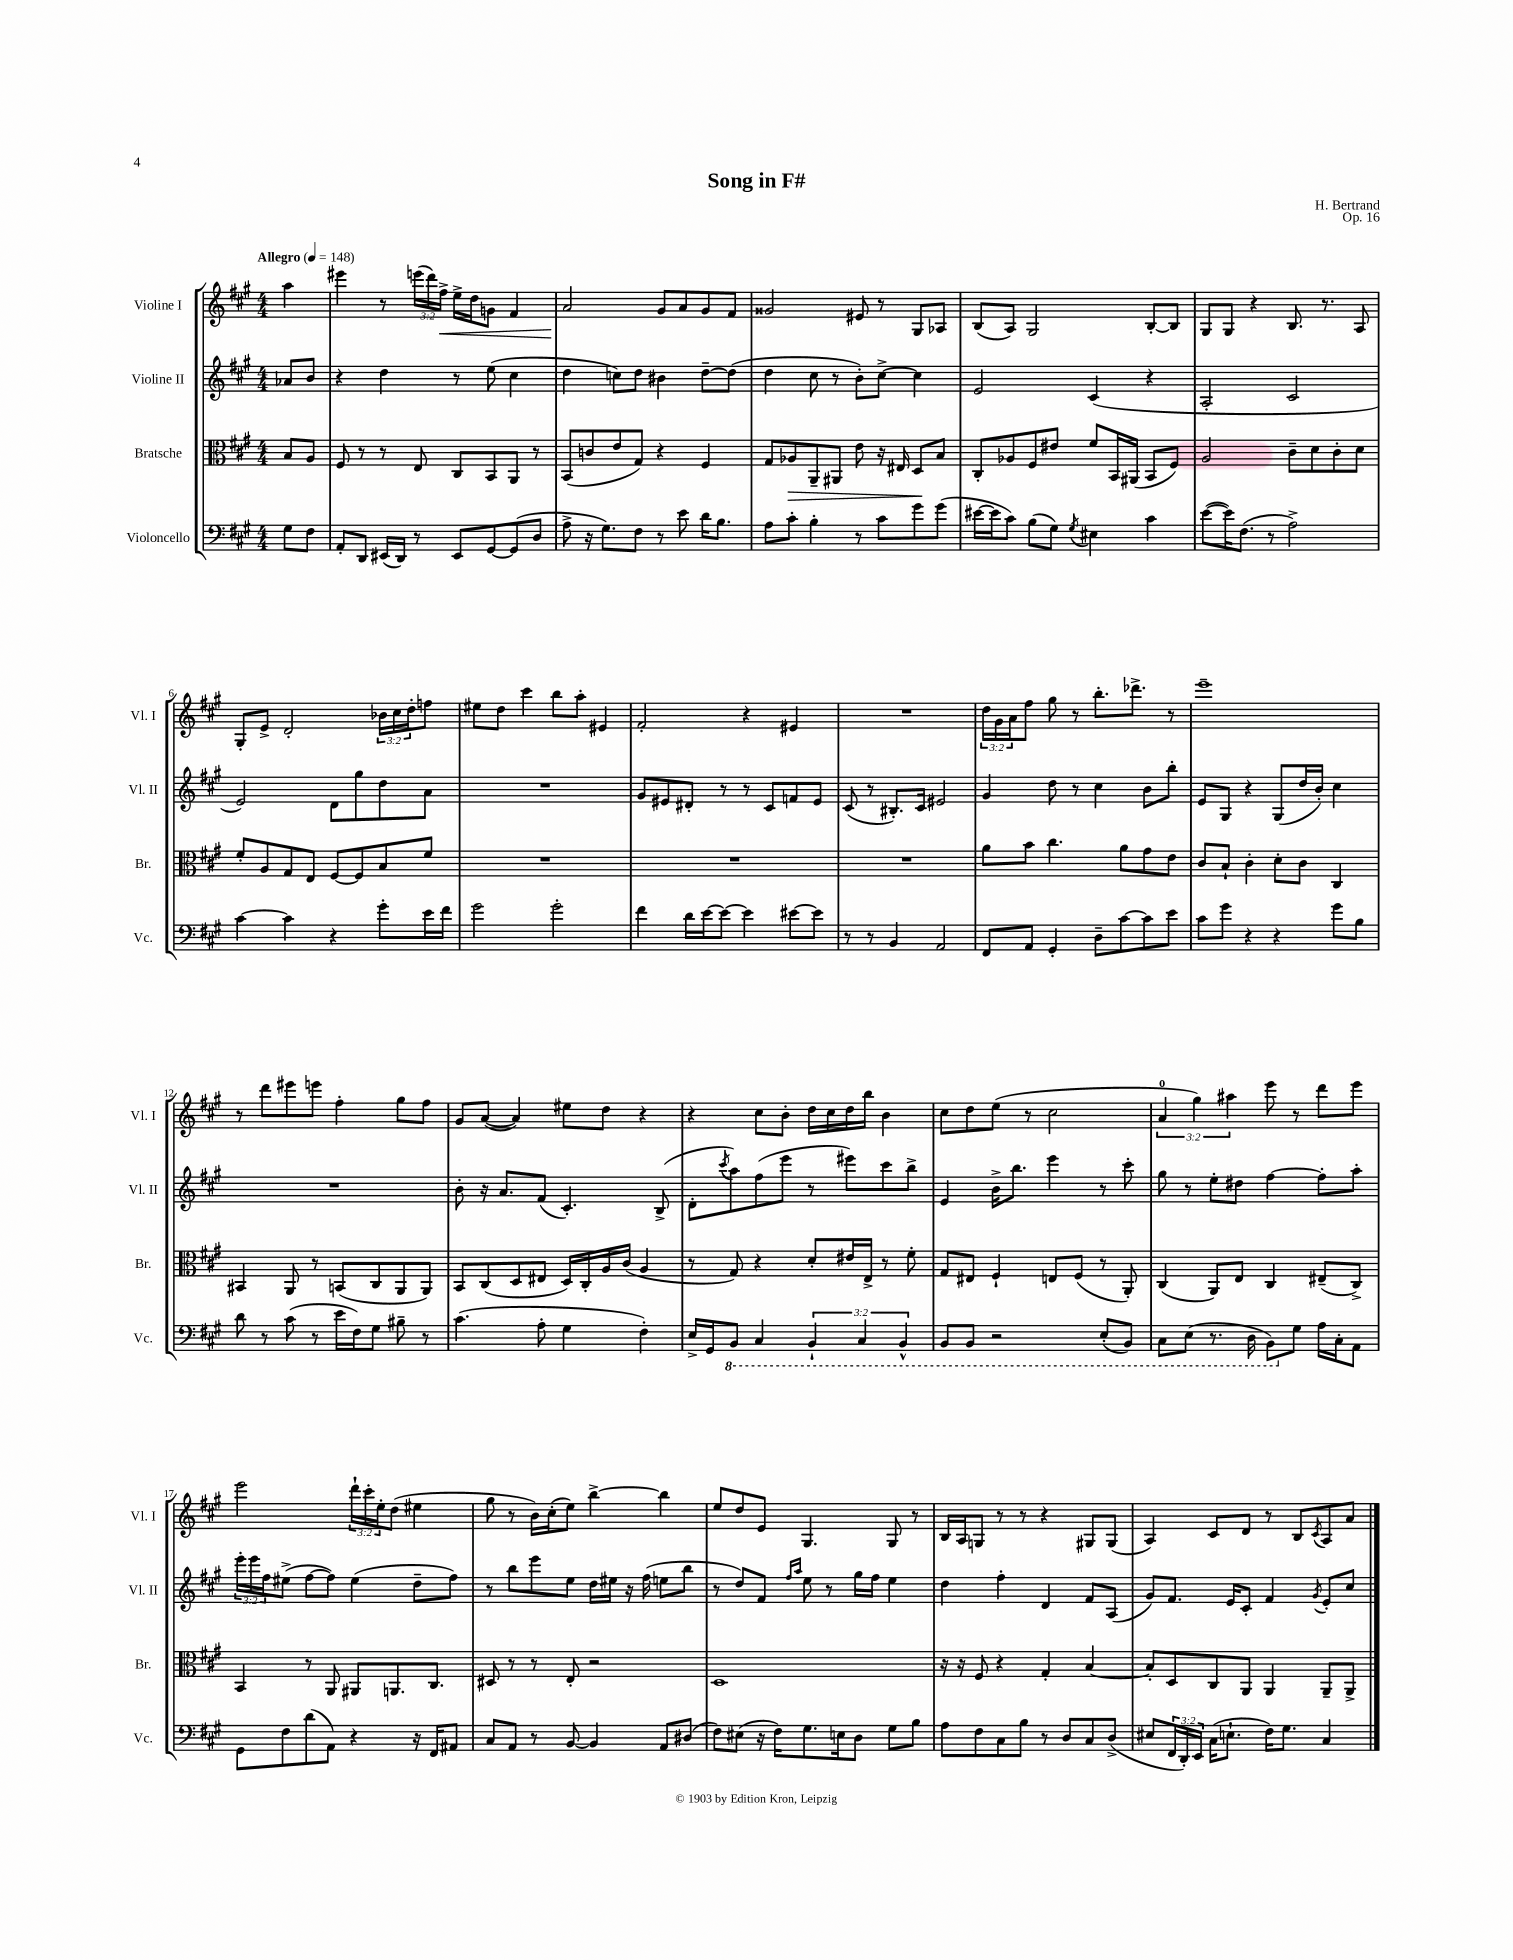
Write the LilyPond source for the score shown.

\header { title = "Song in F#" composer = "H. Bertrand" opus = "Op. 16" }
<<
\new StaffGroup <<
\new Staff = "s0" \with { instrumentName = "Violine I" shortInstrumentName = "Vl. I" } {
    \clef treble \key a \major \numericTimeSignature \time 4/4 \override Staff.TupletNumber.text = #tuplet-number::calc-fraction-text \partial 4 \tempo "Allegro" 4 = 148
    a''4 |
    eis'''4 r8 \tuplet 3/2 { e'''16( d'''16) fis''16->\< } e''16-> d''16 g'8 fis'4 |
    a'2\! gis'8 a'8 gis'8 fis'8 |
    gisis'2 eis'8 r8 gis8 aes8 |
    b8( a8) gis2 b8~-. b8 |
    gis8 gis8 r4 b8. r8. a8 |
    gis8-. e'8-> d'2-. \tuplet 3/2 { bes'16 cis''16 d''16-. } f''8 |
    eis''8 d''8 cis'''4 b''8 a''8-. eis'4 |
    fis'2-. r4 eis'4 |
    R1 |
    \tuplet 3/2 { d''16 gis'16 a'16 } fis''8 gis''8 r8 b''8.-. des'''8.-> r8 |
    e'''1-- |
    r8 d'''8 eis'''8 e'''8 fis''4-. gis''8 fis''8 |
    gis'8 a'8~( a'4) eis''8 d''8 r4 |
    r4 cis''8 b'8-. d''16 cis''16 d''16 b''16 b'4 |
    cis''8 d''8 e''8( r8 cis''2 |
    \tuplet 3/2 { a'4-0 gis''4) ais''4 } e'''8 r8 d'''8 e'''8 |
    e'''2 \tuplet 3/2 { d'''16-! cis'''16-. e''16-. } d''8( eis''4 |
    gis''8 r8 b'16) cis''16-.( e''8) b''4~-> b''4 |
    e''8 d''8 e'8 gis4. gis8 r8 |
    b16 a16 g8 r8 r8 r4 gis8 gis8( |
    a4) cis'8 d'8 r8 b8 \acciaccatura { cis'8 } a8 a'8 \bar "|." |
}
\new Staff = "s1" \with { instrumentName = "Violine II" shortInstrumentName = "Vl. II" } {
    \clef treble \key a \major \numericTimeSignature \time 4/4 \override Staff.TupletNumber.text = #tuplet-number::calc-fraction-text \partial 4
    aes'8 b'8 |
    r4 d''4 r8 e''8( cis''4 |
    d''4 c''8) d''8 bis'4 d''8~-- d''8( |
    d''4 cis''8 r8 b'8-.) cis''8~-> cis''4 |
    e'2 cis'4( r4 |
    a2-. cis'2 |
    e'2) d'8 gis''8 d''8 a'8 |
    R1 |
    gis'8 eis'8 dis'8-. r8 r8 cis'8 f'8 eis'8 |
    cis'8( r8 bis8.-.) cis'16 eis'2 |
    gis'4 d''8 r8 cis''4 b'8 b''8-. |
    e'8 gis8 r4 gis8( d''16 b'16-.) cis''4 |
    R1 |
    b'8-. r16 a'8. fis'8( cis'4.-.) b8->( |
    d'8-. \acciaccatura { cis'''8 } a''8) fis''8( e'''8 r8 eis'''8) cis'''8 b''8-> |
    e'4 b'16-> b''8. e'''4 r8 cis'''8-. |
    gis''8 r8 e''8-. dis''8 fis''4~ fis''8-. a''8-. |
    \tuplet 3/2 { e'''16-. e'''16 fis''16 } eis''8->( fis''8~ fis''8) eis''4( d''8-- fis''8) |
    r8 b''8 e'''8 e''8 d''16 eis''16 r16 fis''16( e''8 b''8 |
    r8 d''8) fis'8 \grace { fis''16 a''16 } e''8 r8 gis''16 fis''16 e''4 |
    d''4 fis''4-. d'4 fis'8 a8( |
    gis'8) fis'8. e'16 cis'8-. fis'4 \acciaccatura { gis'8 } e'8-. cis''8 \bar "|." |
}
\new Staff = "s2" \with { instrumentName = "Bratsche" shortInstrumentName = "Br." } {
    \clef alto \key a \major \numericTimeSignature \time 4/4 \partial 4
    b8 a8 |
    fis8 r8 r8 e8 cis8 b,8 a,8 r8 |
    b,8( c'8 e'8 gis8) r4 fis4 |
    gis8 aes8\> a,8-- ais,8 e'8 r16 eis16 d8\! b8 |
    cis8-. aes8 fis8 eis'8 fis'8 b,16 ais,16( b,8 fis8) |
    a2 cis'8-- d'8 cis'8-. d'8 |
    fis'8-. a8 gis8 e8 fis8~ fis8 b8 fis'8 |
    R1 |
    R1 |
    R1 |
    a'8 b'8 cis''4. a'8 gis'8 e'8 |
    cis'8 b8-! cis'4-. d'8-. cis'8 cis4 |
    bis,4 a,8 r8 b,8( cis8 a,8 a,8) |
    b,8 cis8( d8 eis8 d16) cis16-. a16 cis'16( a4 |
    r8 gis8) r4 d'8-. eis'16 e16-> r8 fis'8-. |
    gis8 eis8 fis4-! e8 fis8( r8 a,8-.) |
    cis4( a,8) e8 cis4 eis8--( cis8->) |
    b,4 r8 a,8 ais,8 a,8. cis8. |
    dis8 r8 r8 e8-. r2 |
    d1 |
    r16 r16 fis8 r4 gis4-. b4~ |
    b8-. d8 cis8 a,8 a,4 a,8-- a,8-> \bar "|." |
}
\new Staff = "s3" \with { instrumentName = "Violoncello" shortInstrumentName = "Vc." } {
    \clef bass \key a \major \numericTimeSignature \time 4/4 \override Staff.TupletNumber.text = #tuplet-number::calc-fraction-text \partial 4
    gis8 fis8 |
    a,8-. d,8 eis,16( d,16) r8 eis,8 gis,8~ gis,8( d8 |
    a8-> r16 gis8.) fis8 r8 e'8 d'16 b8. |
    a8 cis'8-. b4-. r8 cis'8 gis'8 gis'8( |
    eis'16~ eis'16 cis'8) b8( gis8) \acciaccatura { gis8 } eis4 cis'4 |
    e'8~( e'16) fis8.( r8 a2->) |
    cis'4~ cis'4 r4 gis'8-. e'16 fis'16 |
    gis'2 gis'2-. |
    fis'4 d'16 e'16~ e'8~ e'4 eis'8~ eis'8 |
    r8 r8 b,4 a,2 |
    fis,8 a,8 gis,4-. d8-- cis'8~ cis'8 e'8 |
    cis'8 gis'8 r4 r4 gis'8 b8 |
    d'8 r8 cis'8( r8 e'16 fis16) gis8 bis8-- r8 |
    cis'4.( a8-. gis4 fis4-.) |
    e16-> gis,16 \ottava #-1 b,,8 cis,4 \tuplet 3/2 { b,,4-! cis,4 b,,4-^ } |
    b,,8 b,,8 r2 e,8-.( b,,8) |
    cis,8 e,8( r8. d,16 b,,8) \ottava #0 gis8 a16 cis16-. a,8 |
    gis,8 fis8 d'8( a,8) r4 r16 fis,16 ais,8 |
    cis8 a,8 r8 b,8~ b,4 a,8 dis8( |
    fis8) eis8( r16 fis16) gis8. e16 d8 gis8 b8 |
    a8 fis8 cis8 b8 r8 d8 cis8 d8->( |
    eis8 \tuplet 3/2 { fis,16 d,16-.) e,16 } cis16( e8.-! fis16) gis8. cis4 \bar "|." |
}
>>
>>
